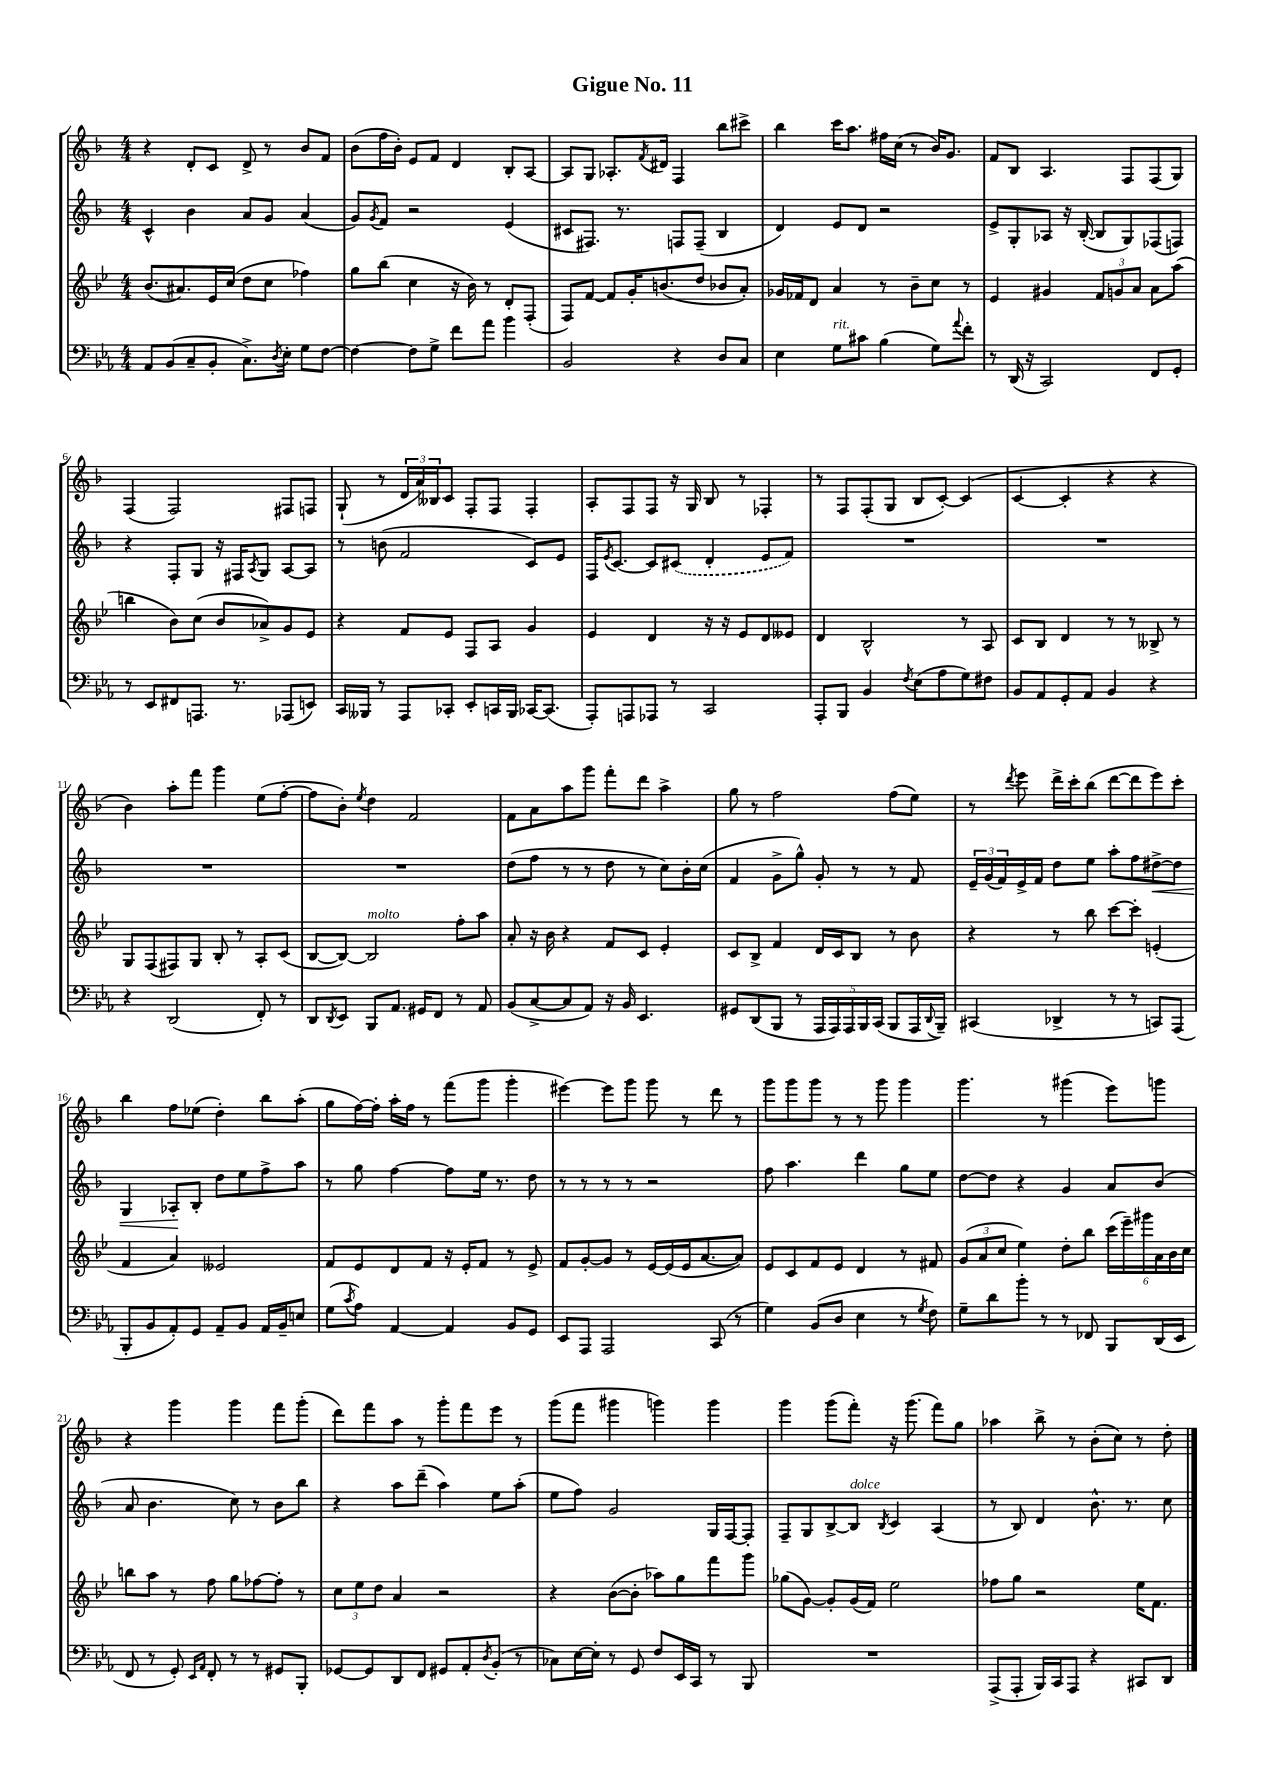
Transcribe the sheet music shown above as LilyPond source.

\header { title = "Gigue No. 11" }
<<
\new StaffGroup <<
\new Staff = "s0" {
    \clef treble \key f \major \numericTimeSignature \time 4/4
    r4 d'8-. c'8 d'8-> r8 bes'8 f'8 |
    bes'8( f''16 bes'16-.) e'8 f'8 d'4 bes8-. a8~ |
    a8 g8 aes8.-. \acciaccatura { f'8 } dis'16 f4 bes''8 cis'''8-> |
    bes''4 c'''16 a''8. fis''16 c''16( r8 bes'16) g'8. |
    f'8 bes8 a4. f8 f8( g8) |
    f4( f2) fis8 f8 |
    g8-!( r8 \tuplet 3/2 { d'16 a'16) beses16 } c'8 f8-. f8 f4-. |
    a8-. f8 f8 r16 g16 bes8 r8 fes4-. |
    r8 f8 f8-.( g8 bes8 c'8~-.) c'4( |
    c'4~ c'4-. r4 r4 |
    bes'4) a''8-. f'''8 g'''4 e''8( f''8~-. |
    f''8 bes'8-.) \acciaccatura { e''8 } d''4 f'2 |
    f'8 a'8 a''8 g'''8 f'''8-. d'''8 a''4-> |
    g''8 r8 f''2 f''8( e''8) |
    r8 \acciaccatura { d'''8 } e'''8 d'''16-> c'''16-. bes''8( d'''8~ d'''8 e'''8) c'''8-. |
    bes''4 f''8 ees''8( d''4-.) bes''8 a''8-.( |
    g''8 f''16~) f''16-. a''16-. f''16 r8 f'''8( g'''8 g'''4-. |
    eis'''4~) eis'''8 g'''8 g'''8 r8 d'''8 r8 |
    g'''8 g'''8 g'''8 r8 r8 g'''8 g'''4 |
    g'''4. r8 gis'''4( e'''8) g'''8 |
    r4 g'''4 g'''4 f'''8 g'''8-.( |
    d'''8) f'''8 a''8 r8 g'''8-. f'''8 e'''8 r8 |
    g'''8( f'''8 gis'''4 g'''4) g'''4 |
    g'''4 g'''8( f'''8-.) r16 g'''8.( f'''8) g''8 |
    aes''4 bes''8-> r8 bes'8-.( c''8) r8 d''8-. \bar "|." |
}
\new Staff = "s1" {
    \clef treble \key f \major \numericTimeSignature \time 4/4
    c'4-^ bes'4 a'8 g'8 a'4( |
    g'8) \acciaccatura { g'8 } f'8 r2 e'4( |
    cis'8 fis8.) r8. f8 f8--( bes4 |
    d'4) e'8 d'8 r2 |
    e'8-> g8-. aes8 r16 bes16~-.( bes8 g8) fes8( f8) |
    r4 f8-. g8 r16 fis16 \acciaccatura { a8 } g8 a8~ a8 |
    r8 b'8( f'2 c'8) e'8 |
    f16 \acciaccatura { e'8 } c'8.~ c'8 \once \slurDashed cis'8( d'4-. e'8 f'8) |
    R1 |
    R1 |
    R1 |
    R1 |
    d''8( f''8 r8 r8 d''8 r8 c''8) bes'16-. c''16( |
    f'4 g'8-> g''8-^) g'8-. r8 r8 f'8 |
    \tuplet 3/2 { e'16-- g'16( f'16) } e'16-> f'16 d''8 e''8 a''8-. f''8 dis''8~->\< dis''8 |
    g4 aes8-.\! bes8-. d''8 e''8 f''8-> a''8 |
    r8 g''8 f''4~ f''8 e''16 r8. d''8 |
    r8 r8 r8 r8 r2 |
    f''8 a''4. d'''4 g''8 e''8 |
    d''8~ d''8 r4 g'4 a'8 bes'8( |
    a'8 bes'4. c''8) r8 bes'8 bes''8 |
    r4 a''8 d'''8--( a''4) e''8 a''8-.( |
    e''8 f''8) g'2 g16 f16~ f8-. |
    f8-- g8 bes8~-> bes8^\markup { \italic "dolce" } \acciaccatura { bes8 } c'4 a4( |
    r8 bes8) d'4 bes'8.-^ r8. c''8 \bar "|." |
}
\new Staff = "s2" {
    \clef treble \key bes \major \numericTimeSignature \time 4/4
    bes'8.( ais'8.) ees'16 c''16( d''8 c''8 fes''4) |
    g''8 bes''8( c''4 r16 bes'16) r8 d'8-. f8-.( |
    f8) f'8~ f'8 g'16-. b'8.( d''8 bes'8 a'8-.) |
    ges'16 fes'16 d'8 a'4 r8 bes'8-- c''8 r8 |
    ees'4 gis'4 \tuplet 3/2 { f'8 g'8 a'8 } a'8 a''8( |
    b''4 bes'8) c''8( bes'8 aes'8->) g'8 ees'8 |
    r4 f'8 ees'8 f8 a8 g'4 |
    ees'4 d'4 r16 r16 ees'8 d'8 eeses'8 |
    d'4 bes2-^ r8 a8 |
    c'8 bes8 d'4 r8 r8 beses8-> r8 |
    g8 f8( fis8) g8 bes8-. r8 a8-. c'8( |
    bes8~ bes8~) bes2^\markup { \italic "molto" } f''8-. a''8 |
    a'8-. r16 bes'16 r4 f'8 c'8 ees'4-. |
    c'8 bes8-> f'4 d'16 c'16 bes8 r8 bes'8 |
    r4 r8 bes''8 c'''8~ c'''8-. e'4-.( |
    f'4 a'4) eeses'2 |
    f'8 ees'8 d'8 f'8 r16 ees'16-. f'8 r8 ees'8-> |
    f'8 g'8~-. g'8 r8 ees'16~ ees'16( ees'16 a'8.~ a'8) |
    ees'8 c'8 f'8 ees'8 d'4 r8 fis'8 |
    \tuplet 3/2 { g'8( a'8 c''8 } ees''4) d''8-. bes''8 \tuplet 6/4 { c'''16( ees'''16--) gis'''16 a'16 bes'16 c''16 } |
    b''8 a''8 r8 f''8 g''8 fes''8~ fes''8-. r8 |
    \tuplet 3/2 { c''8 ees''8 d''8 } a'4 r2 |
    r4 bes'8~( bes'8-. aes''8) g''8 f'''8 g'''8 |
    ges''8( g'8~) g'8-. g'16( f'16) ees''2 |
    fes''8 g''8 r2 ees''16 f'8. \bar "|." |
}
\new Staff = "s3" {
    \clef bass \key ees \major \numericTimeSignature \time 4/4
    aes,8 bes,8( c8-- bes,8-. c8.->) \acciaccatura { d8 } ees16-. g8 f8~ |
    f4~ f8 g8-> f'8 aes'8 bes'4 |
    bes,2 r4 d8 c8 |
    ees4 g8^\markup { \italic "rit." } cis'8 bes4( g8) \appoggiatura { aes'8 } f'8-. |
    r8 d,16( r16 c,2) f,8 g,8-. |
    r8 ees,8 fis,8 a,,8. r8. aes,,8( e,8) |
    c,16 beses,,16 r8 aes,,8 ces,8-. ees,8-. c,16 beses,,16 ces,16~ ces,8.( |
    aes,,8-.) a,,8 aes,,8 r8 c,2 |
    aes,,8-. bes,,8 bes,4 \acciaccatura { f8 } ees8( aes8 g8) fis8 |
    bes,8 aes,8 g,8-. aes,8 bes,4 r4 |
    r4 d,2( f,8-.) r8 |
    d,8 \acciaccatura { d,8 } ees,8 bes,,8 aes,8. gis,16 f,8 r8 aes,8 |
    bes,8( c8~-> c8 aes,8) r16 bes,16 ees,4. |
    gis,8 d,8( bes,,8 r8 \tuplet 5/4 { aes,,16 aes,,16) aes,,16 bes,,16 c,16( } bes,,8 aes,,16 \appoggiatura { d,8 } bes,,16--) |
    cis,4( des,4-> r8 r8 c,8) aes,,8( |
    bes,,8-. bes,8 aes,8-.) g,8 aes,8-- bes,8 aes,16 bes,16-- e8 |
    g8( \acciaccatura { c'8 } aes8) aes,4~ aes,4 bes,8 g,8 |
    ees,8 aes,,8 aes,,2 c,8( r8 |
    g4) bes,8( d8 ees4 r8 \acciaccatura { g8 } f8) |
    g8-- d'8 bes'8-. r8 r8 fes,8 bes,,8 d,16( ees,16 |
    f,8 r8 g,8-.) \grace { ees,16 aes,16 } f,8-. r8 r8 gis,8 bes,,8-. |
    ges,8~ ges,8 d,8 f,8 gis,8 aes,8-. \acciaccatura { d8 } bes,8-.( r8 |
    ces8) ees16~ ees16-. r8 g,8 f8 ees,16 c,16 r8 bes,,8 |
    R1 |
    aes,,8->( aes,,8-. bes,,16) c,16 aes,,8 r4 cis,8 d,8 \bar "|." |
}
>>
>>
